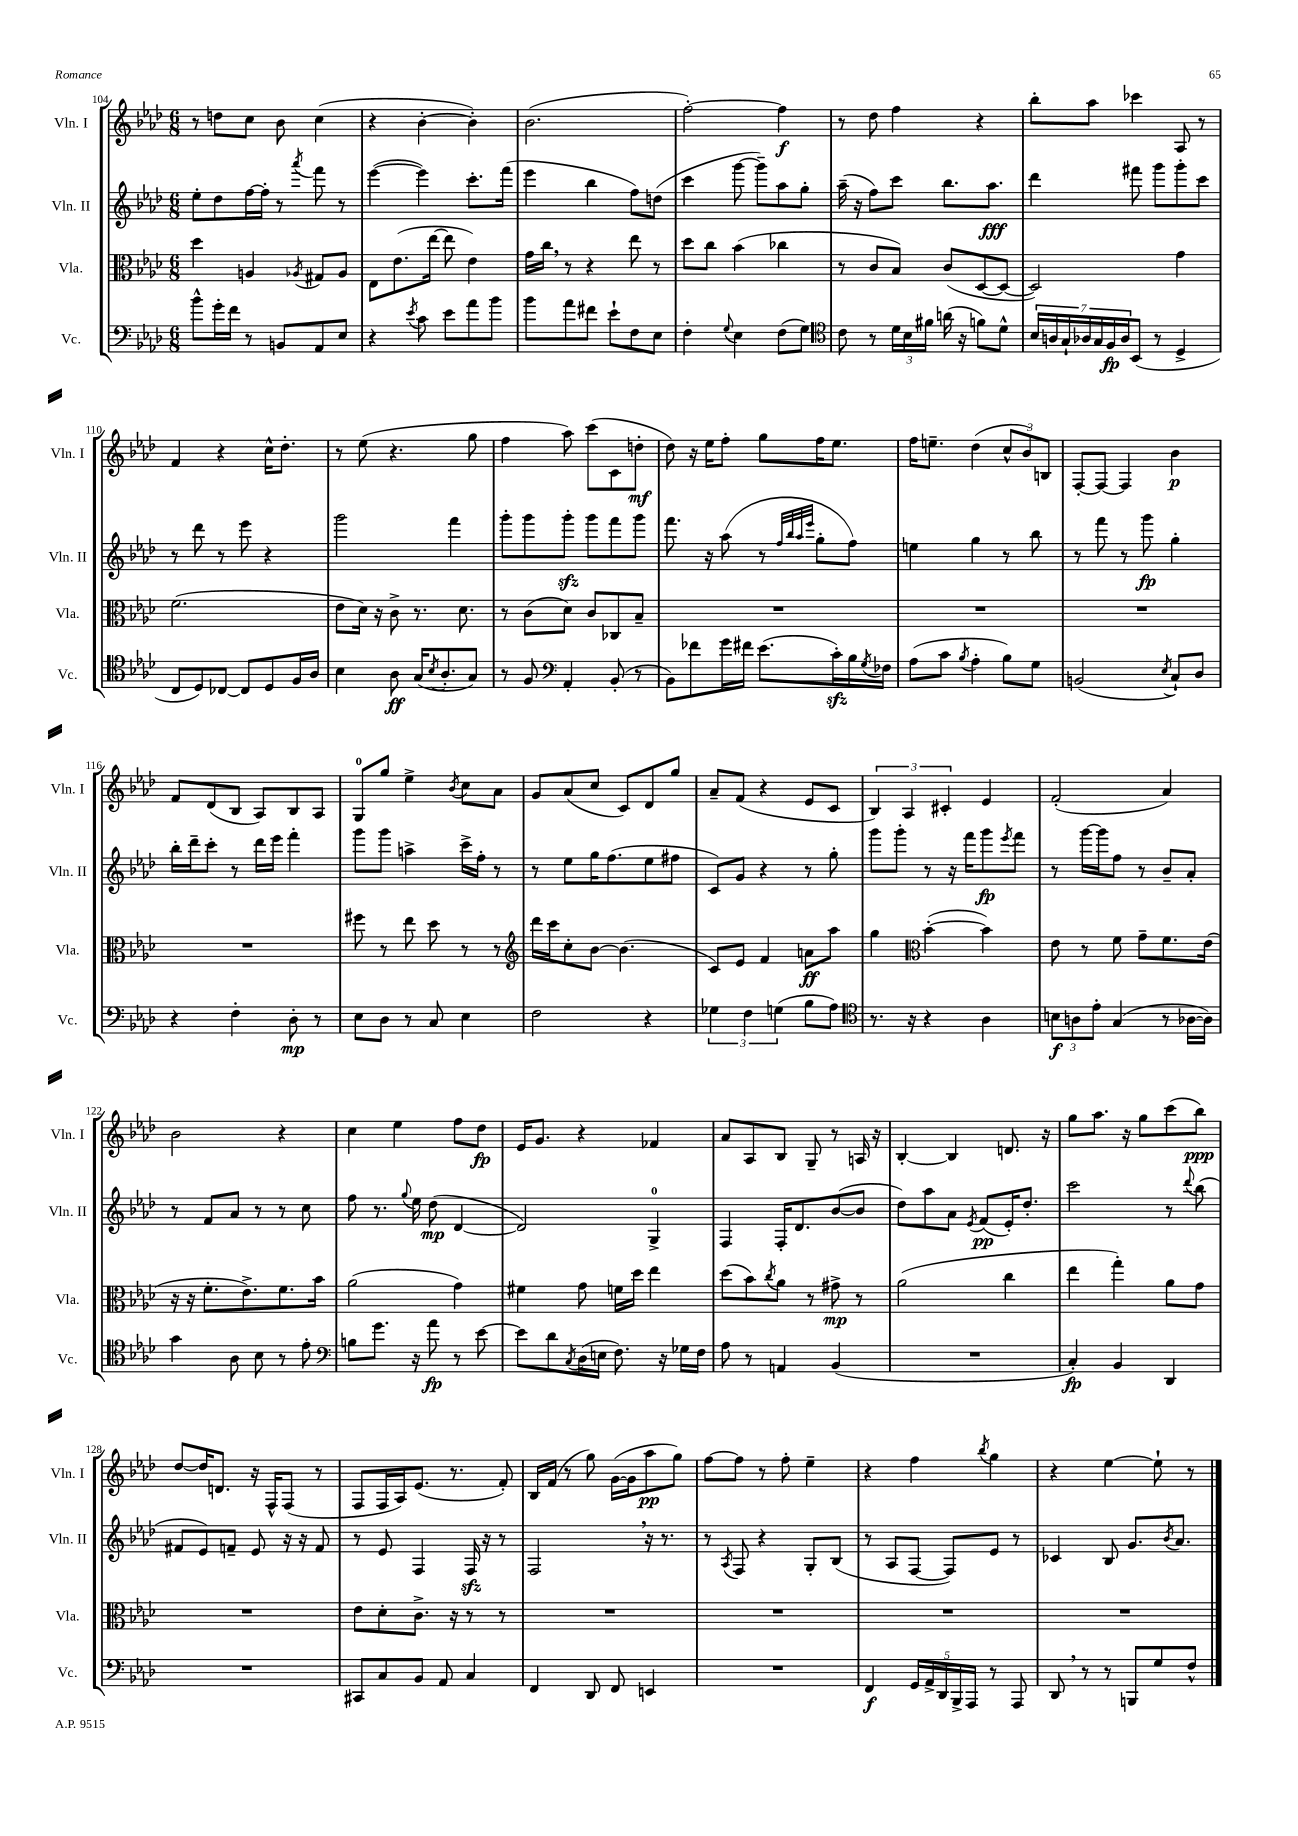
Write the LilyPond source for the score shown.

<<
\new StaffGroup <<
\new Staff = "s0" \with { instrumentName = "Vln. I" shortInstrumentName = "Vln. I" } {
    \clef treble \key aes \major \numericTimeSignature \time 6/8
    r8 d''8 c''8 bes'8 c''4( |
    r4 bes'4~-. bes'4-.) |
    bes'2.( |
    f''2~-.) f''4\f |
    r8 des''8 f''4 r4 |
    bes''8-. aes''8 ces'''4 aes8 r8 |
    f'4 r4 c''16-^ des''8.-. |
    r8 ees''8( r4. g''8 |
    f''4 aes''8) c'''8( c'8 d''8-.\mf |
    des''8) r16 ees''16 f''8-. g''8 f''16 ees''8. |
    f''16 e''8.-- des''4( \tuplet 3/2 { c''8-^ bes'8) b8 } |
    f8~-. f8~ f4 bes'4\p |
    f'8 des'8( bes8 aes8) bes8 aes8 |
    g8-0 g''8 ees''4-> \acciaccatura { bes'8 } c''8 aes'8 |
    g'8 aes'8( c''8 c'8) des'8 g''8 |
    aes'8-- f'8( r4 ees'8 c'8 |
    \tuplet 3/2 { bes4) aes4 cis'4-. } ees'4 |
    f'2-.( aes'4) |
    bes'2 r4 |
    c''4 ees''4 f''8 des''8\fp |
    ees'16 g'8. r4 fes'4 |
    aes'8 aes8 bes8 g8-- r8 a16 r16 |
    bes4~-. bes4 d'8. r16 |
    g''8 aes''8. r16 g''8 c'''8( bes''8\ppp) |
    des''8~ des''16 d'8. r16 f16-^ f8( r8 |
    f8 f16 aes16) ees'8.( r8. f'8-.) |
    bes16 f'16( r8 g''8) g'16~( g'16 aes''8\pp g''8) |
    f''8~ f''8 r8 f''8-. ees''4-- |
    r4 f''4 \acciaccatura { bes''8 } g''4 |
    r4 ees''4~ ees''8-! r8 \bar "|." |
}
\new Staff = "s1" \with { instrumentName = "Vln. II" shortInstrumentName = "Vln. II" } {
    \clef treble \key aes \major \numericTimeSignature \time 6/8
    ees''8-. des''8 f''16~ f''16-. r8 \acciaccatura { aes'''8 } f'''8 r8 |
    ees'''4~( ees'''4) c'''8.-. f'''16( |
    ees'''4 bes''4 f''8) d''8( |
    c'''4 g'''8~ g'''8--) aes''8 g''8-. |
    aes''16--( r16 f''8) c'''8 bes''8. aes''8.\fff |
    des'''4 fis'''8 g'''8 g'''8-. c'''8 |
    r8 des'''8 r8 ees'''8 r4 |
    g'''2 f'''4 |
    g'''8-. g'''8 g'''8-.\sfz g'''8 f'''8 g'''8 |
    f'''8. r16 aes''8( r8 \grace { f''32 bes''32 aes''32 ees'''32 } g''8-. f''8) |
    e''4 g''4 r8 bes''8 |
    r8 f'''8 r8 g'''8\fp g''4-. |
    bes''16-. des'''16-- c'''8-. r8 des'''16 ees'''16 f'''4-. |
    g'''8 g'''8 a''4-> c'''16-> f''16-. r8 |
    r8 ees''8 g''16 f''8.( ees''8 fis''8 |
    c'8) g'8 r4 r8 g''8-. |
    g'''8 g'''8-. r8 r16 f'''16 g'''8\fp \acciaccatura { ees'''8 } f'''8 |
    r8 g'''16~ g'''16 f''8 r8 bes'8-- aes'8-. |
    r8 f'8 aes'8 r8 r8 c''8 |
    f''8 r8. \appoggiatura { g''8 } ees''16 des''8\mp( des'4~ |
    des'2) g4-0-> |
    f4 f16-. des'8. bes'8~( bes'8 |
    des''8) aes''8 aes'8 \acciaccatura { ees'8 } f'8\pp( ees'16-.) des''8.-. |
    c'''2 r8 \appoggiatura { des'''8 } bes''8( |
    fis'8 ees'8) f'8-- ees'8 r16 r16 f'8 |
    r8 ees'8 f4 f16\sfz r16 r8 |
    f2 \breathe r16 r8. |
    r8 \acciaccatura { aes8 } f8 r4 g8-. bes8( |
    r8 aes8 f8~ f8) ees'8 r8 |
    ces'4 bes8 g'8. \acciaccatura { bes'8 } aes'8. \bar "|." |
}
\new Staff = "s2" \with { instrumentName = "Vla." shortInstrumentName = "Vla." } {
    \clef alto \key aes \major \numericTimeSignature \time 6/8
    des''4 a4 \acciaccatura { aes8 } gis8 aes8 |
    ees8 ees'8.( ees''16~ ees''8 ees'4) |
    g'16 c''16 \breathe r8 r4 ees''8 r8 |
    des''8 c''8 bes'4( ces''4 |
    r8 c'8 bes8) c'8( des8~ des8~ |
    des2) g'4 |
    f'2.( |
    ees'8 des'16) r16 c'8-> r8. des'8. |
    r8 c'8( des'8) c'8 ces8 bes8-- |
    R2. |
    R2. |
    R2. |
    R2. |
    fis''8 r8 ees''8 des''8 r8 r8 |
    \clef treble des'''16 c'''16 c''8-. bes'8~ bes'4.( |
    c'8) ees'8 f'4 a'8\ff aes''8 |
    g''4 \clef alto bes'4~-.( bes'4) |
    ees'8 r8 f'8 g'8-- f'8. ees'16( |
    r16 r16 f'8.-. ees'8.->) f'8. bes'16 |
    aes'2( g'4) |
    fis'4 g'8 f'16 des''16 ees''4 |
    des''8( bes'8) \acciaccatura { c''8 } aes'8 r8 gis'8->\mp r8 |
    aes'2( c''4 |
    ees''4 g''4-.) aes'8 g'8 |
    R2. |
    ees'8 des'8-. c'8.-> r16 r8 r8 |
    R2. |
    R2. |
    R2. |
    R2. \bar "|." |
}
\new Staff = "s3" \with { instrumentName = "Vc." shortInstrumentName = "Vc." } {
    \clef bass \key aes \major \numericTimeSignature \time 6/8
    bes'8-^ g'16-. f'16 r8 b,8 aes,8 ees8 |
    r4 \acciaccatura { ees'8 } c'8 ees'8 aes'8 bes'8 |
    bes'8 aes'8 fis'8 ees'8-! f8 ees8 |
    f4-. \appoggiatura { g8 } ees4 f8( g8) |
    \clef tenor c'8 r8 \tuplet 3/2 { des'16 bes16 fis'16 } a'16( r16 f'8) des'8-^ |
    \tuplet 7/4 { bes16 a16 g16-! aes16 g16 f16\fp aes16 } bes,8( r8 des4-> |
    c8 des8) ces8~ ces8 des8 f16 aes16 |
    bes4 aes8\ff g16( \acciaccatura { bes8 } aes8.-. g8) |
    r8 f8 \clef bass aes,4-. bes,8-.( r8 |
    bes,8) fes'8 g'16 fis'16 ees'8.( c'16-.\sfz) bes16 \acciaccatura { g8 } fes16 |
    aes8( c'8 \acciaccatura { bes8 } aes4-. bes8) g8 |
    b,2( \acciaccatura { ees8 } c8-!) des8 |
    r4 f4-. des8-.\mp r8 |
    ees8 des8 r8 c8 ees4 |
    f2 r4 |
    \tuplet 3/2 { ges4 f4 g4( } bes8 aes8) |
    \clef tenor r8. r16 r4 aes4 |
    \tuplet 3/2 { b8\f a8 ees'8-. } g4( r8 aes16~ aes16) |
    g'4 aes8 bes8 r8 ees'8-. |
    \clef bass b8 g'8. r16 aes'8\fp r8 ees'8~ |
    ees'8 des'8 \acciaccatura { c8 } des16( e16 f8.) r16 ges16 f16 |
    aes8 r8 a,4 bes,4( |
    R2. |
    c4-.\fp) bes,4 des,4 |
    R2. |
    cis,8 c8 bes,8 aes,8 c4 |
    f,4 des,8 f,8 e,4 |
    R2. |
    f,4\f \tuplet 5/4 { g,16 aes,16-> des,16 bes,,16-> aes,,16 } r8 aes,,8 |
    des,8 \breathe r8 r8 b,,8 g8 f8-^ \bar "|." |
}
>>
>>
\layout { \context { \Score currentBarNumber = #104 } }
